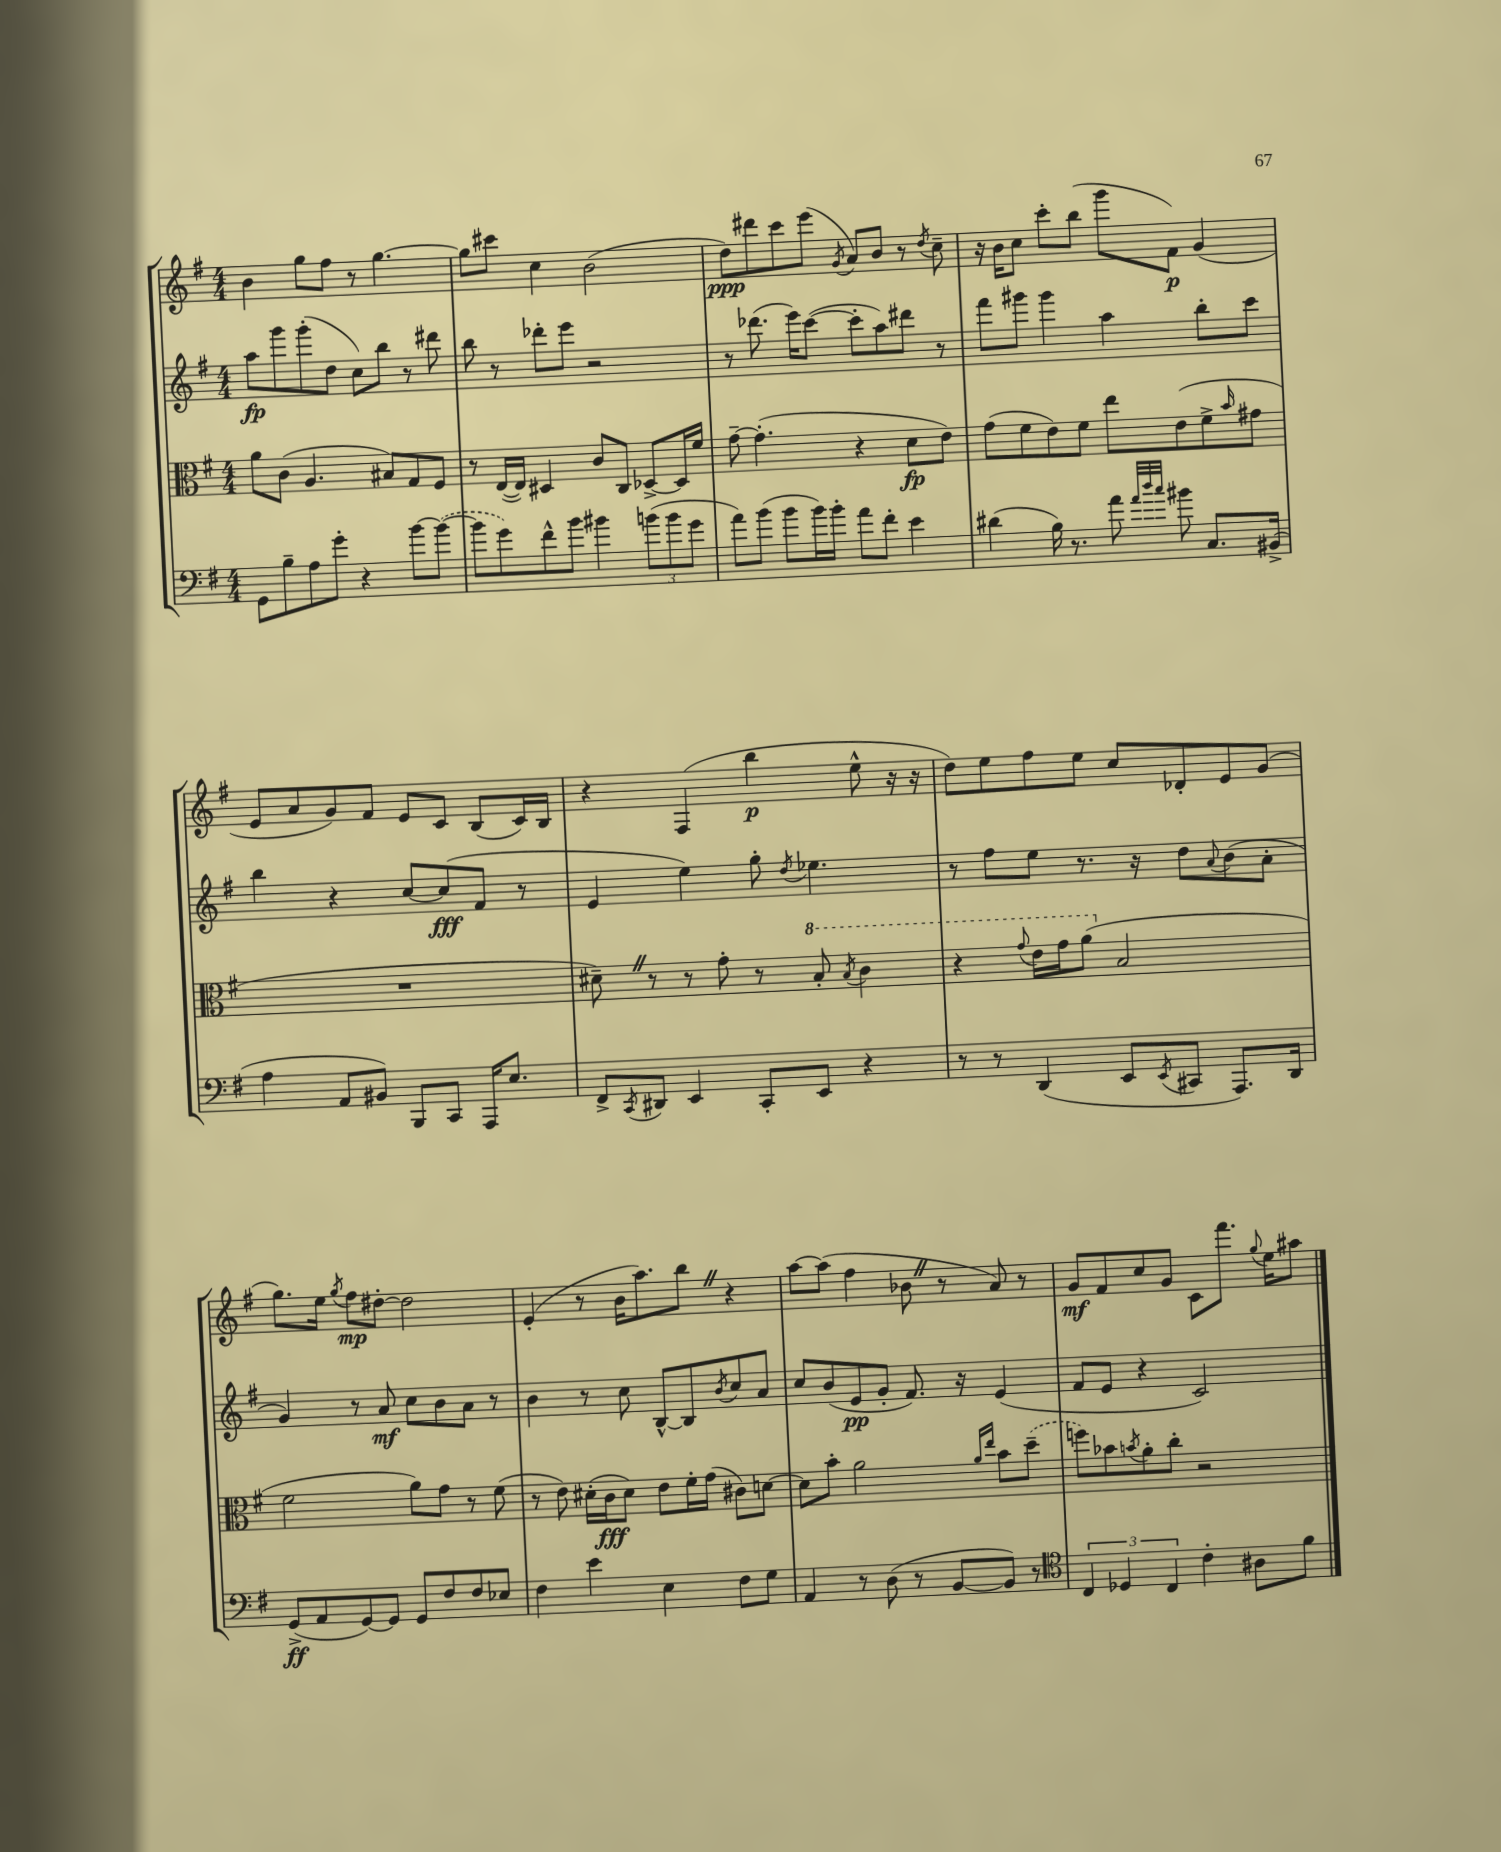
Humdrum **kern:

**kern	**kern	**kern	**kern
*staff4	*staff3	*staff2	*staff1
*clefF4	*clefC3	*clefG2	*clefG2
*k[f#]	*k[f#]	*k[f#]	*k[f#]
*M4/4	*M4/4	*M4/4	*M4/4
8GG	8a	8aa	4b
8B~	(8c	8ggg	.
8A	4.A	(8ggg'	8gg
8g'	.	8dd	8ff#
4r	.	8cc)	8r
.	8B#)	8bb	[4.gg
[8b	8G	8r	.
(8b_	8F#	8ddd#	.
=	=	=	=
8b]	8r	8bb	8gg]
8g)	([16E	8r	8ccc#
.	16E])	.	.
8f#^^	4D#	8ddd-'	4cc
8b	.	8eee	.
4b#	8c	2r	(2b
.	8C	.	.
(12b	[8D-^	.	.
12b	.	.	.
.	16D-]	.	.
12g	.	.	.
.	16f#	.	.
=	=	=	=
8a)	[8g~	8r	8dd)
(8b	(4.g']	(8.ddd-	8ddd#
8b	.	.	8ccc
.	.	16eee)	.
16b)	.	([8ccc	(8eee
16b'	.	.	.
.	.	.	8qg
8a	4r	8ccc']	8a)
8f#'	.	8aa)	8b
4e	8d	8ddd#	8r
.	.	.	8qdd
.	8e)	8r	8cc~
=	=	=	=
(4d#	(8g	8fff#	16r
.	.	.	16b
.	8f#	8ggg#	8cc
16B)	8e)	4ggg#	8ccc'
8.r	.	.	.
.	8f#	.	(8bb
8a	8ee	4aa	8ggg
32qqa	.	.	.
32qqdd	.	.	.
32qqcc	.	.	.
8b#	(8e	.	8f#)
8.C	8f#^	8bb'	(4g
.	16qqb	.	.
.	8g#	8ccc	.
(16BB#^	.	.	.
=	=	=	=
4A	1r	4bb	8e
.	.	.	8a
8AA	.	4r	8g)
8BB#)	.	.	8f#
8BBB	.	[8cc	8e
8CC	.	(8cc]	8c
16AAA	.	8f#	(8B
8.E	.	.	.
.	.	8r	16c)
.	.	.	16B
=	=	=	=
8FF#^	8d#~)	4e	4r
8qCC	.	.	.
8DD#	8r	.	.
4EE	8r	4ee)	(4F#
.	8g'	.	.
8CC'	8r	8gg'	4bb
.	.	8qdd	.
8EE	8b'	4.ee-	.
.	8qb	.	.
4r	4cc	.	8ee^^
.	.	.	16r
.	.	.	16r
=	=	=	=
8r	4r	8r	8dd)
8r	.	8ff#	8ee
.	8qqgg	.	.
(4DD	16ee	8ee	8ff#
.	16gg	.	.
.	(8aa	8.r	8ee
8EE	2B	.	8cc
.	.	16r	.
8qEE	.	.	.
8CC#	.	8dd	8d-'
.	.	8qqa	.
8.AAA)	.	(8b	8e
.	.	8a'	(8g
16DD	.	.	.
=	=	=	=
(8GG^	2f#	4g)	8.gg)
8AA	.	.	.
.	.	.	16ee
.	.	.	8qgg
[8GG)	.	8r	8ff#
8GG]	.	8a	[8dd#'
8GG	8a)	8cc	2dd#]
8F#	8g	8b	.
8F#	8r	8a	.
8E-	(8f#	8r	.
=	=	=	=
4F#	8r	4b	(4e'
.	8e)	.	.
4e	(16d#'	8r	8r
.	16c	.	.
.	8d#)	8cc	16b
.	.	.	8.aa)
4E	8e	[8B^^	.
.	16f#'	8B]	8bb
.	(16g	.	.
.	.	8qb	.
8F#	8c#)	8cc	4r
8G	[8d	8a	.
=	=	=	=
4AA	8d]	8cc	[8aa
.	8b'	(8b	(8aa]
8r	2a	8e	4ff#
(8D	.	8g'	.
8r	.	8.f#)	8b-
[8BB	.	.	8r
.	.	16r	.
.	16qqa	.	.
.	16qqee	.	.
8BB])	8b	(4e	8a)
8r	(8dd~	.	8r
=	=	=	=
*clefC4	*	*	*
6C	8ff)	8f#	8g
.	8b-	8e	8f#
6D-	.	.	.
.	8qb	.	.
.	8a'	4r	8cc
6C	.	.	.
.	8cc'	.	8g
4c'	2r	2c)	8c
.	.	.	8.fff#
8A#	.	.	.
.	.	.	8qqgg
.	.	.	16ee
8f#	.	.	8aa#
==	==	==	==
*-	*-	*-	*-
